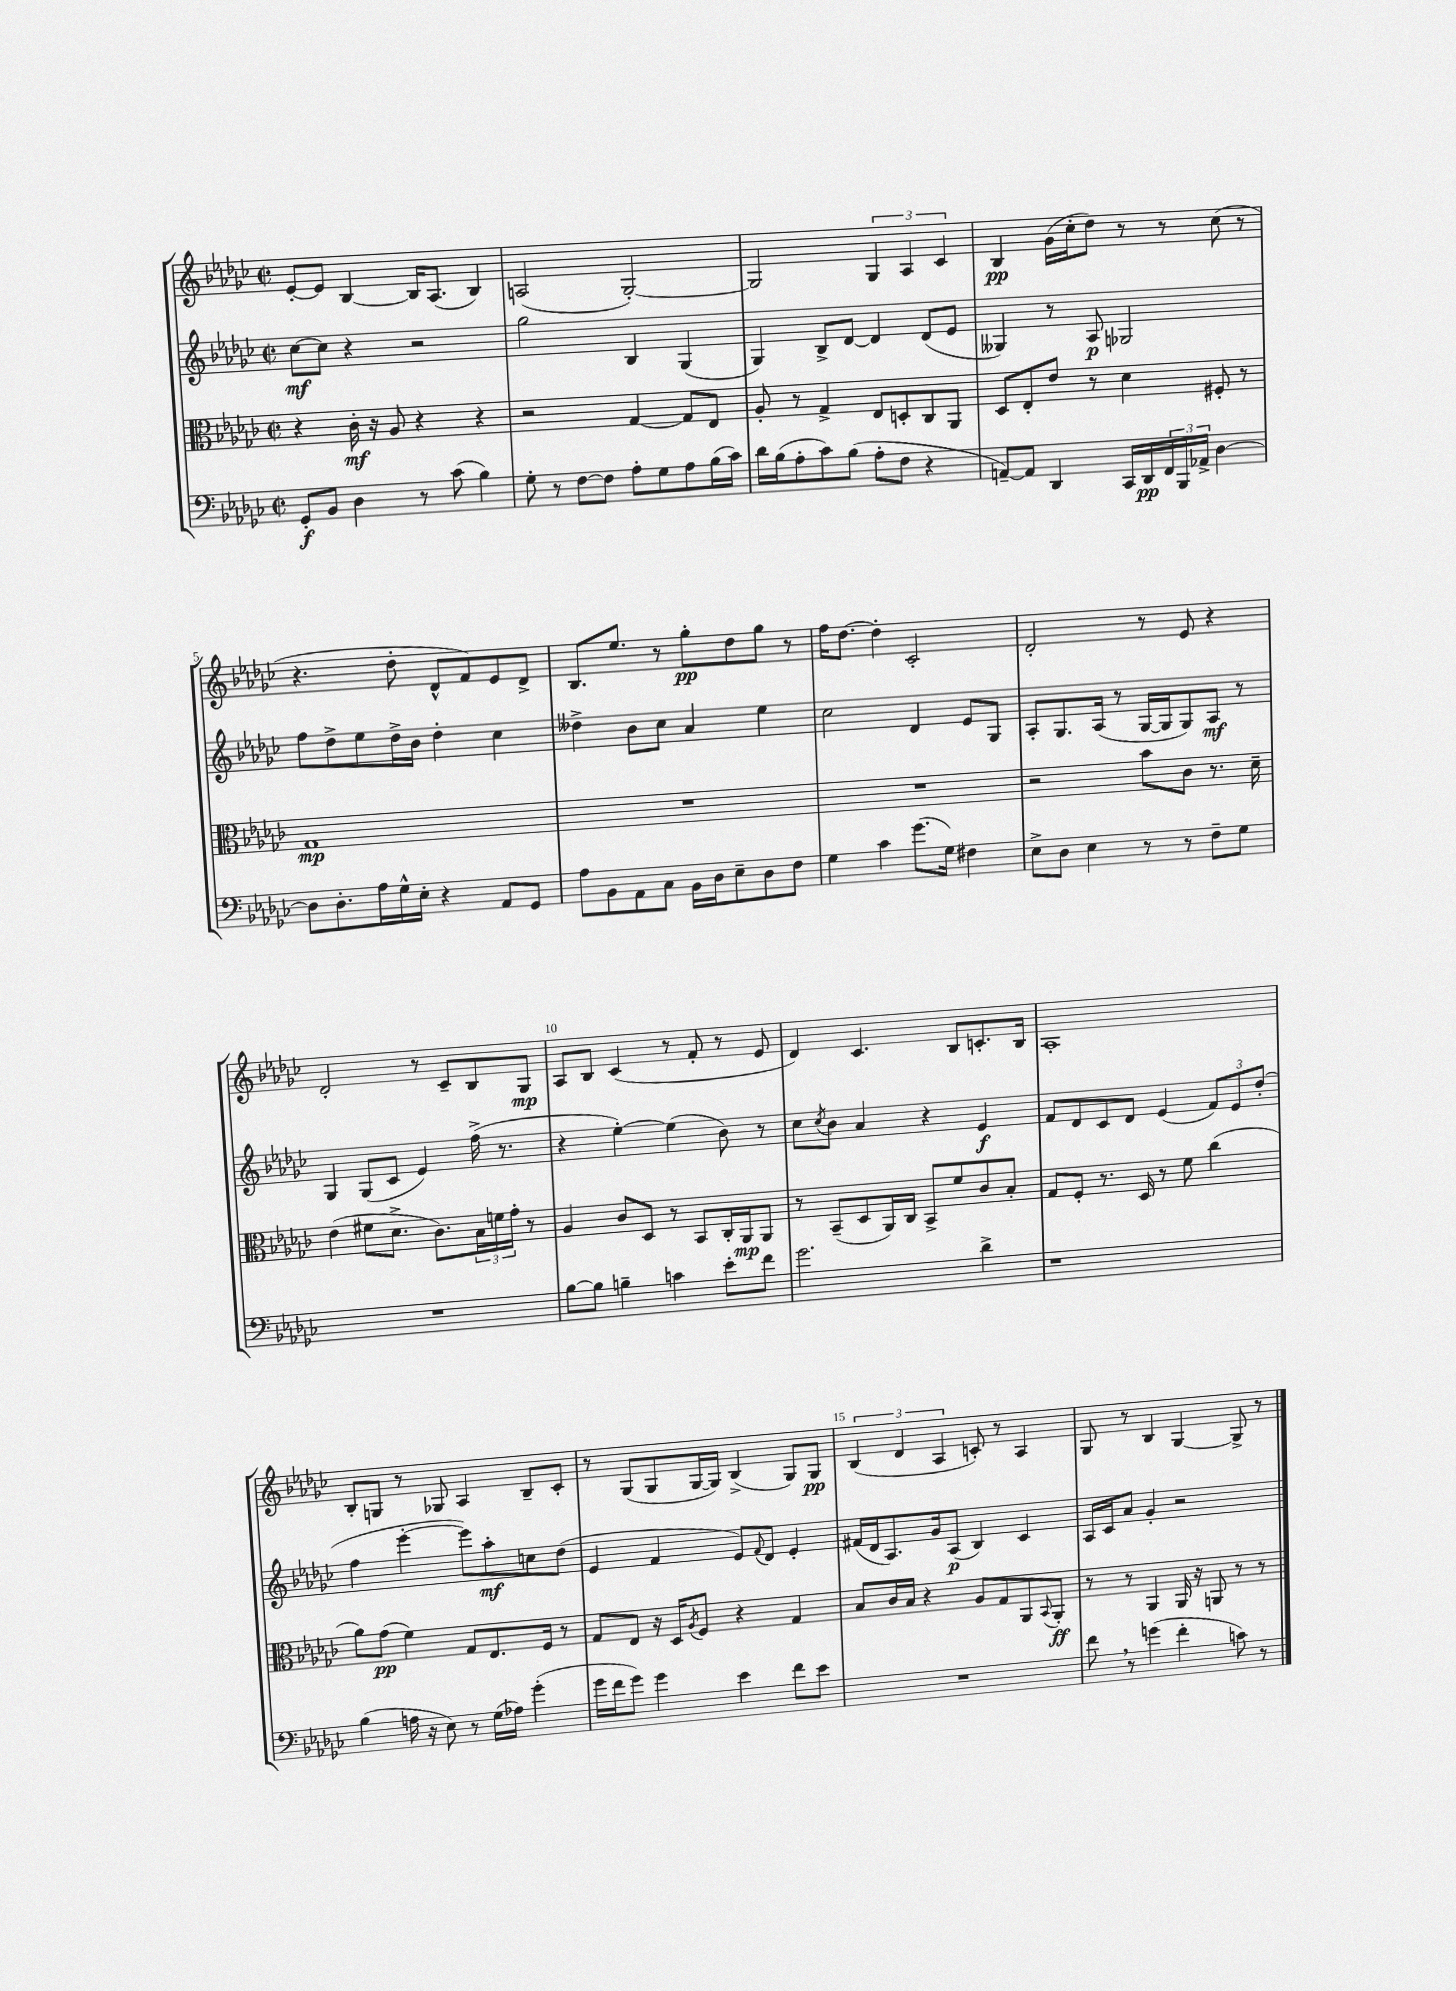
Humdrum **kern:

**kern	**kern	**kern	**kern
*staff4	*staff3	*staff2	*staff1
*clefF4	*clefC3	*clefG2	*clefG2
*k[b-e-a-d-g-c-]	*k[b-e-a-d-g-c-]	*k[b-e-a-d-g-c-]	*k[b-e-a-d-g-c-]
*M2/2	*M2/2	*M2/2	*M2/2
*met(c|)	*met(c|)	*met(c|)	*met(c|)
8GG-'	4r	[8cc-	[8e-'
8BB-	.	8cc-]	8e-]
4D-	16c-'	4r	[4B-
.	16r	.	.
.	8A-	.	.
8r	4r	2r	16B-]
.	.	.	(8.A-
(8c-	.	.	.
4B-)	4r	.	4B-)
=	=	=	=
8G-'	2r	2gg-	(2A
8r	.	.	.
[8F	.	.	.
8F]	.	.	.
8A-'	[4G-	4B-	[2G-')
8G-	.	.	.
8A-	8G-]	(4G-	.
(16B-	8E-	.	.
16c-)	.	.	.
=	=	=	=
16d-	8A-'	4G-)	2G-]
(16B-	.	.	.
8A-'	8r	.	.
8c-)	4G-^	8B-^	.
(8B-	.	[8d-	.
8A-'	8E-	4d-]	6G-
8F	8D'	.	.
.	.	.	6A-
4r	8C-	(8d-	.
.	.	.	6c-
.	8AA-	8e-	.
=	=	=	=
[8AA~)	8D-	4G--)	4B-
8AA]	8E-'	.	.
4DD-	8e-	8r	(16g-
.	.	.	16cc-'
.	8r	8A-	8dd-)
16CC-	4d-	2G-	8r
16DD-	.	.	.
24FF	.	.	8r
24BBB-	.	.	.
24AA-^	.	.	.
[4D-	8F#'	.	(8cc-
.	8r	.	8r
=	=	=	=
8D-]	1G-	8ff	4.r
8.D-'	.	8dd-^	.
.	.	8ee-	.
16A-	.	.	.
16G-^^	.	16dd-^	8dd-'
16E-'	.	16b-	.
4r	.	4dd-'	8d-^^
.	.	.	8f)
8AA-	.	4cc-	8e-
8GG-	.	.	8d-^
=	=	=	=
8A-	1r	4dd--^	8.B-
8BB-	.	.	.
.	.	.	8.ee-
8AA-	.	8b-	.
8C-	.	8cc-	8r
16BB-	.	4a-	8gg-'
16D-	.	.	.
8E-~	.	.	8dd-
8D-	.	4ee-	8gg-
8F	.	.	8r
=	=	=	=
4G-	1r	2cc-	16ff
.	.	.	[8.dd-
4c-	.	.	4dd-']
(8.g-	.	4d-	2c-'
16G-)	.	.	.
4F#	.	8e-	.
.	.	8G-	.
=	=	=	=
8E-^	2r	8A-'	2d-'
8D-	.	8.G-	.
4E-	.	.	.
.	.	(16A-	.
.	.	8r	.
8r	8b-	[16G-	8r
.	.	16G-]	.
8r	8c-	8G-)	8e-
8F~	8.r	8A-	4r
8G-	.	8r	.
.	16d-~	.	.
=	=	=	=
1r	(4e-	4G-	2d-'
.	8f#	(8G-	.
.	8.d-^	8c-	.
.	.	4e-)	8r
.	8.c-)	.	.
.	.	.	8c-~
.	24B-	(16ff^	8B-
.	24f	.	.
.	.	8.r	.
.	24g-'	.	.
.	8r	.	8G-
=	=	=	=
[8B-	4A-	4r	8A-
8B-]	.	.	8B-
4B~	8c-	[4ee-')	(4c-
.	8D-	.	.
4c	8r	(4ee-]	8r
.	8BB-	.	8f'
8e-'	16C-'	8b-)	8r
.	16AA-	.	.
8f	8AA-	8r	8e-
=	=	=	=
2.g-	8r	8cc-	4d-)
.	.	8qcc-	.
.	(8BB-~	8b-	.
.	8D-	4a-	4.c-
.	16AA-)	.	.
.	16C-	.	.
.	8BB-^	4r	.
.	8f	.	8B-
4d-^	8c-	4e-	8.c'
.	8B-'	.	.
.	.	.	16B-
=	=	=	=
1r	8G-	8f	1A-'
.	8F'	8d-	.
.	8.r	8c-	.
.	.	8d-	.
.	16D-	.	.
.	8r	(4e-	.
.	8f	.	.
.	(4cc-	12f)	.
.	.	12e-	.
.	.	(12dd-'	.
=	=	=	=
(4B-	8a-)	4ff	8B-'
.	(8g-	.	8G
16A	4f)	[4eee-'	8r
16r	.	.	.
8E-)	.	.	8G-
8r	8G-	8eee-])	4A-
(16G-	8.E-	8aa-'	.
16A-)	.	.	.
(4g-'	.	8cc	8B-~
.	16F	.	.
.	8r	(8dd-	8c-'
=	=	=	=
16g-	8G-	4e-	8r
16f	.	.	.
8g-)	8E-	.	(8G-
4g-	16r	4f	8G-
.	16D-	.	.
.	8qA-	.	.
.	8F	.	[16G-
.	.	.	16G-])
4e-	4r	8e-)	(4B-^
.	.	8qqf	.
.	.	8d-	.
8f	4G-	4e-'	8G-)
8e-	.	.	8G-
=	=	=	=
1r	8B-	(16f#	(6B-
.	.	16d-	.
.	16c-	8.A-)	.
.	.	.	6d-
.	16B-	.	.
.	4r	.	.
.	.	16g-	.
.	.	.	6A-
.	.	(8A-	.
.	8A-	4B-)	8c')
.	8G-	.	8r
.	8AA-	4c-	4A-
.	8qqBB-	.	.
.	8AA-'	.	.
=	=	=	=
8f	8r	16A-	8G-
.	.	16c-	.
8r	8r	8a-	8r
(4g	4AA-	4g-'	4B-
4f'	16AA-	2r	[4G-
.	16r	.	.
.	8AA	.	.
8c)	8r	.	8G-^]
8r	8r	.	8r
==	==	==	==
*-	*-	*-	*-
